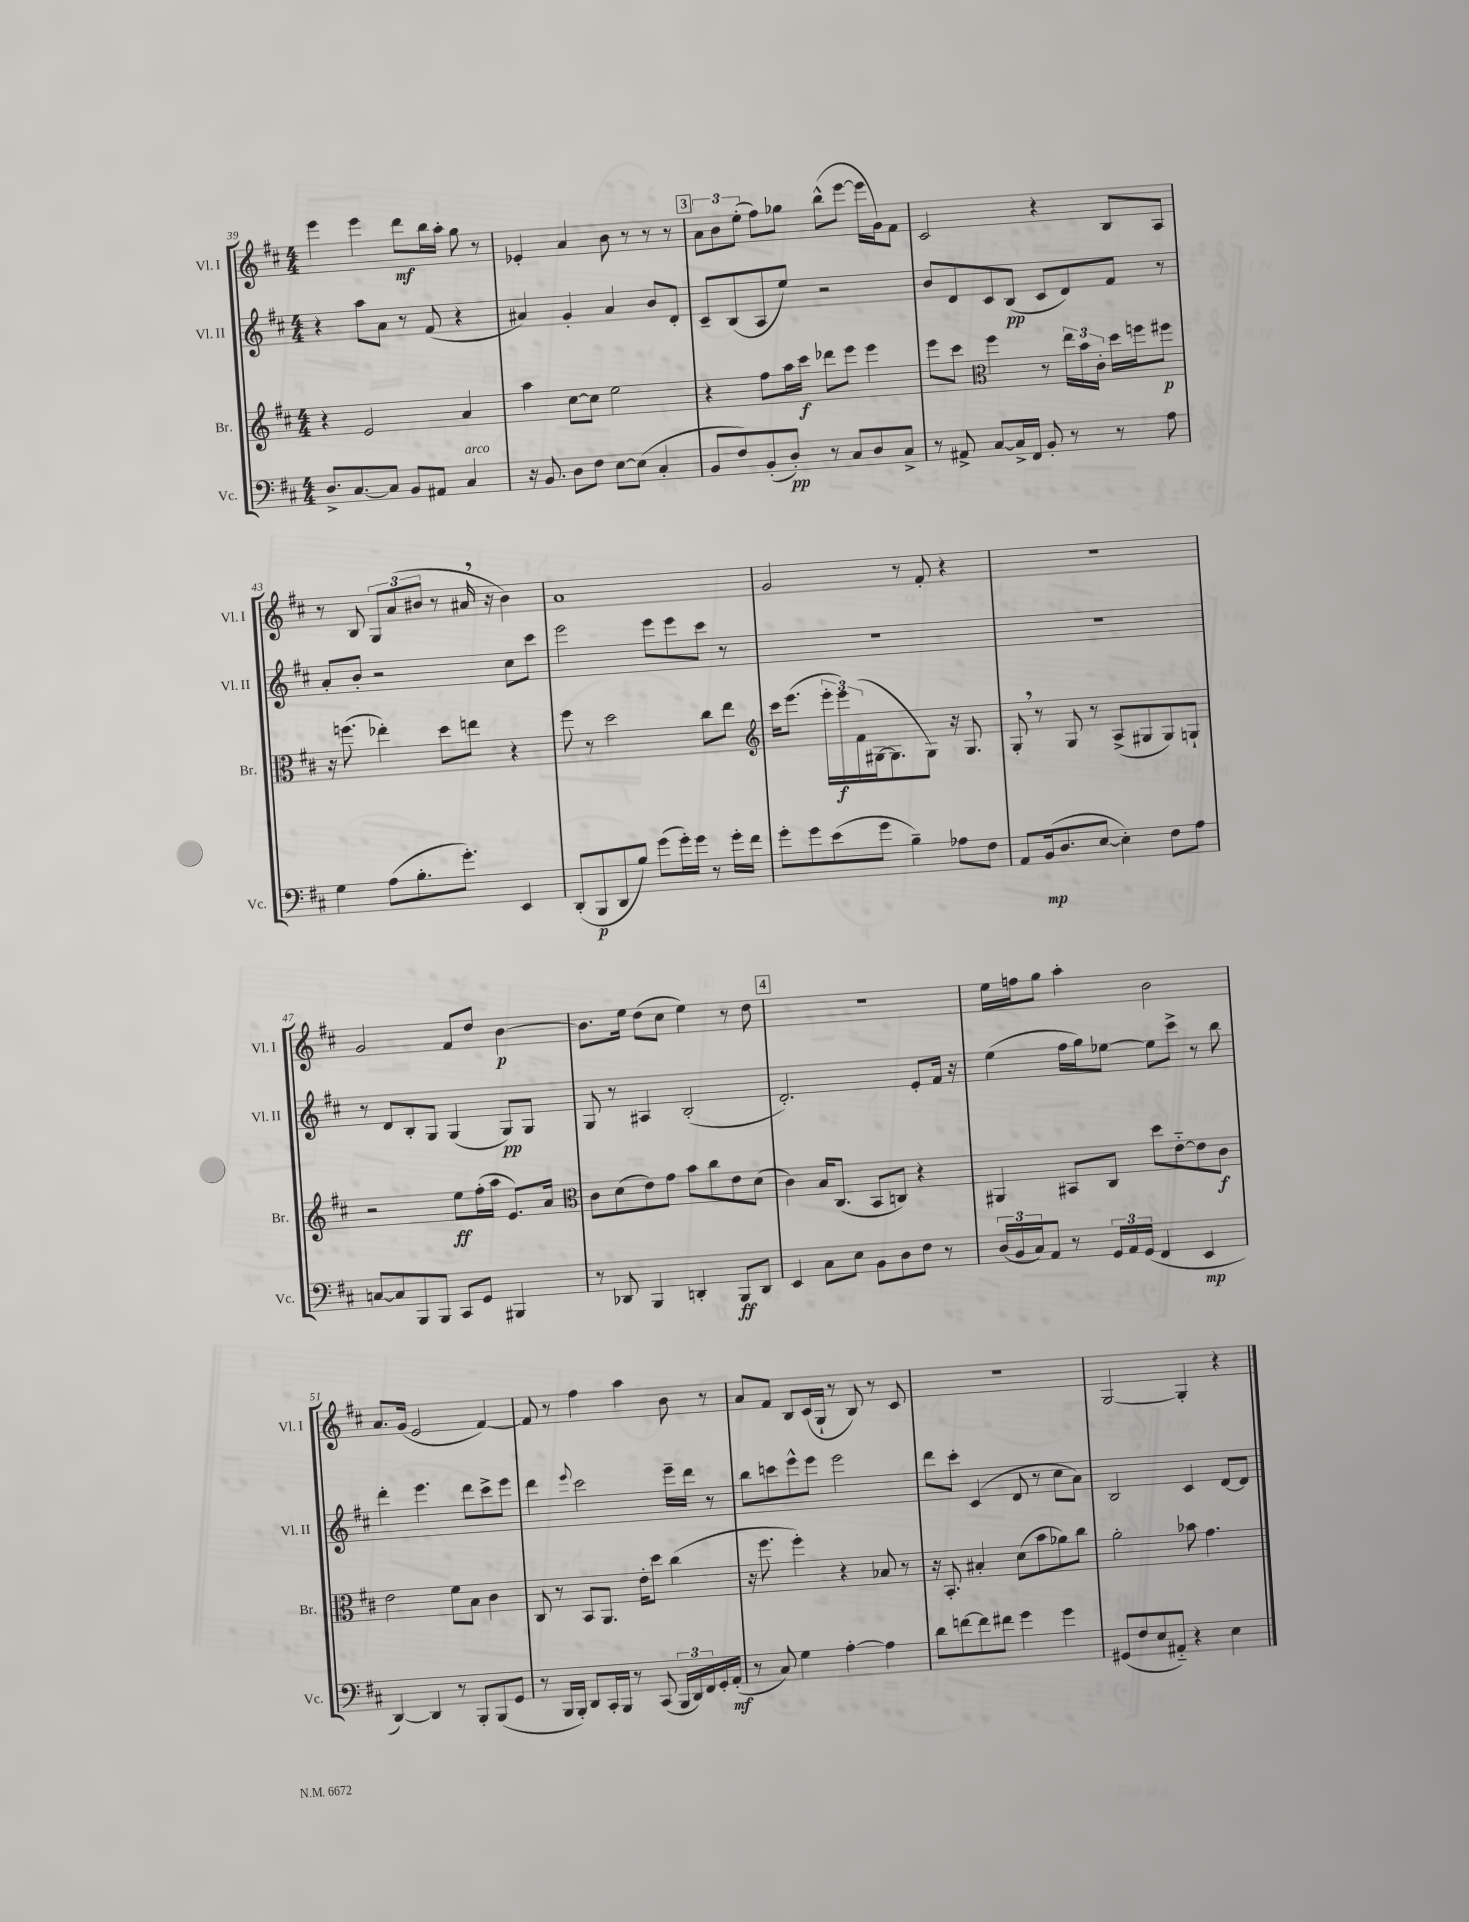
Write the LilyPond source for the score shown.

<<
\new StaffGroup <<
\new Staff = "s0" \with { instrumentName = "Vl. I" shortInstrumentName = "Vl. I" } {
    \clef treble \key d \major \numericTimeSignature \time 4/4
    e'''4 e'''4 d'''8\mf b''16 a''16-. g''8 r8 |
    ees'4-. a'4 b'8 r8 r8 r8 |
    \mark \markup { \box "3" } \tuplet 3/2 { a'8 b'8 e''8-.( } fis''8) ges''8 b''8-^( e'''8~ e'''16 g'16) fis'8 |
    cis'2 r4 b8 a8 |
    r8 b8 \tuplet 3/2 { g8 a'8( bis'8 } r8 ais'16 \breathe r16 bis'4) |
    a'1 |
    g'2 r8 fis'8-. r4 |
    r1 |
    g'2 fis'8 d''8 b'4~\p |
    b'8. e''16 d''8( cis''8 e''4) r8 d''8 |
    \mark \markup { \box "4" } R1 |
    e''16 f''16 g''8 a''4-. b'2 |
    a'8. g'16( e'2 fis'4~) |
    fis'8 r8 fis''4 a''4 b'8 r8 |
    a'8 fis'8 b8 cis'16( g16-! r8 b8) r8 cis'8 |
    r1 |
    g2~ g4-. r4 \bar "|." |
}
\new Staff = "s1" \with { instrumentName = "Vl. II" shortInstrumentName = "Vl. II" } {
    \clef treble \key d \major \numericTimeSignature \time 4/4
    r4 a''8 a'8 r8 fis'8( r4 |
    ais'4) g'4-. ais'4 b'8 d'8-. |
    \mark \markup { \box "3" } cis'8-- b8( a8 e''8) r2 |
    b'8 d'8 cis'8 b8\pp( cis'8 d'8) fis'8 r8 |
    a'8-. b'8-. r2 cis''8 cis'''8 |
    e'''2 e'''8 e'''8 cis'''8 r8 |
    R1 |
    R1 |
    r8 d'8 b8-. g8 g4( g8\pp) g8 |
    g8 r8 ais4 b2-.( |
    \mark \markup { \box "4" } d'2.-.) e'8-. fis'16 r16 |
    e''4( fis''16 g''16) ees''8~ ees''8 cis'''8-> r8 b''8 |
    d'''4-. e'''4. d'''8 cis'''8-> e'''8 |
    d'''4 \appoggiatura { e'''8 } cis'''2 e'''16-- d'''16 r8 |
    b''8 c'''8 e'''8-^ e'''8 e'''2 |
    d'''8 cis'''8-. cis'4( d'8 r8 cis''8 a'8) |
    b2 cis'4 d'8~ d'8 \bar "|." |
}
\new Staff = "s2" \with { instrumentName = "Br." shortInstrumentName = "Br." } {
    \clef treble \key d \major \numericTimeSignature \time 4/4
    r4 e'2 a'4 |
    a''4 cis''8~ cis''8 e''2 |
    \mark \markup { \box "3" } r4 fis''8 a''16 cis'''16\f des'''8 e'''8 e'''4 |
    e'''8 cis'''8 \clef alto fis''4 r8 \tuplet 3/2 { e''16 b'16 cis'16-. } d''16 f''16 fis''8\p |
    r16 f''8.( ees''4-.) d''8 e''8 r4 |
    fis''8 r8 d''2 cis''8 e''8 |
    \clef treble cis'''16 e'''8.( \tuplet 3/2 { e'''16-. e'''16\f) fis'16( } gis16~ gis8. gis8) r16 gis8. |
    g8-. \breathe r8 g8 r8 a8->( gis8 gis8) g8-! |
    r2 e''8\ff fis''16-.( a''16 e'8.) a'16 |
    \clef alto cis'8 d'8( e'8) g'8 b'8 cis''8 e'8 d'8( |
    \mark \markup { \box "4" } cis'4) b16 cis8.( b,8 c8) r4 |
    ais,4 bis,8 cis8 d''8 e'8~-_ e'8 cis'8\f |
    e'2 fis'8 b8 cis'4 |
    cis8 r8 b,8 a,8. e'16-. d''8 cis''4( |
    r16 fis''8. fis''4-.) r4 bes8 r8 |
    r16 b,8.-. bis4-. d'8( b'8 aes'8) cis''8 |
    a'2-. bes'8 g'4. \bar "|." |
}
\new Staff = "s3" \with { instrumentName = "Vc." shortInstrumentName = "Vc." } {
    \clef bass \key d \major \numericTimeSignature \time 4/4
    d8.-> cis8.~ cis8 b,8 ais,8 cis4^\markup { \italic "arco" } |
    r16 b,8. d8 fis8 e8~ e8( cis4-. |
    \mark \markup { \box "3" } b,8 fis8) b,8-.( d8-.\pp) r8 cis8 d8 cis8-> |
    r8 ais,8-> cis8~ cis16-> fis,16 b,8-. r8 r8 a8 |
    g4 a8( b8.-. g'8.-.) e,4 |
    d,8-.( b,,8\p d,8 b8) g'8( g'16-.) g'16 r8 g'16-. fis'16 |
    g'8-. g'8 e'8( g'8 b4--) aes8 fis8 |
    a,8 b,16\mp( d8. e8~ e4-.) fis8 a8 |
    c8~ c8 b,,8 b,,8 cis,8 g,8 bis,,4 |
    r8 des,8 b,,4 d,4-. b,,8\ff d,8 |
    \mark \markup { \box "4" } e,4 cis8 e8 b,8 d8 fis8 r8 |
    \tuplet 3/2 { d16( b,16 cis16) } a,8 r8 \tuplet 3/2 { g,16 a,16 g,16( } fis,4 e,4\mp |
    d,4~) d,4 r8 b,,8-. b,,8( g,8 |
    r8 b,,16 b,,16-.) d,8 cis,16-. b,,16 r8 cis,8( \tuplet 3/2 { b,,16 d,16) fis,16 } g,16-. a,16-.\mf( |
    r8 cis8) g4 a4~-. a4 |
    d'8 f'8~ f'8 fis'8 g'4 g'4 |
    gis,8( fis8 e8 ais,8-_) r4 e4 \bar "|." |
}
>>
>>
\layout { \context { \Score currentBarNumber = #39 } }
